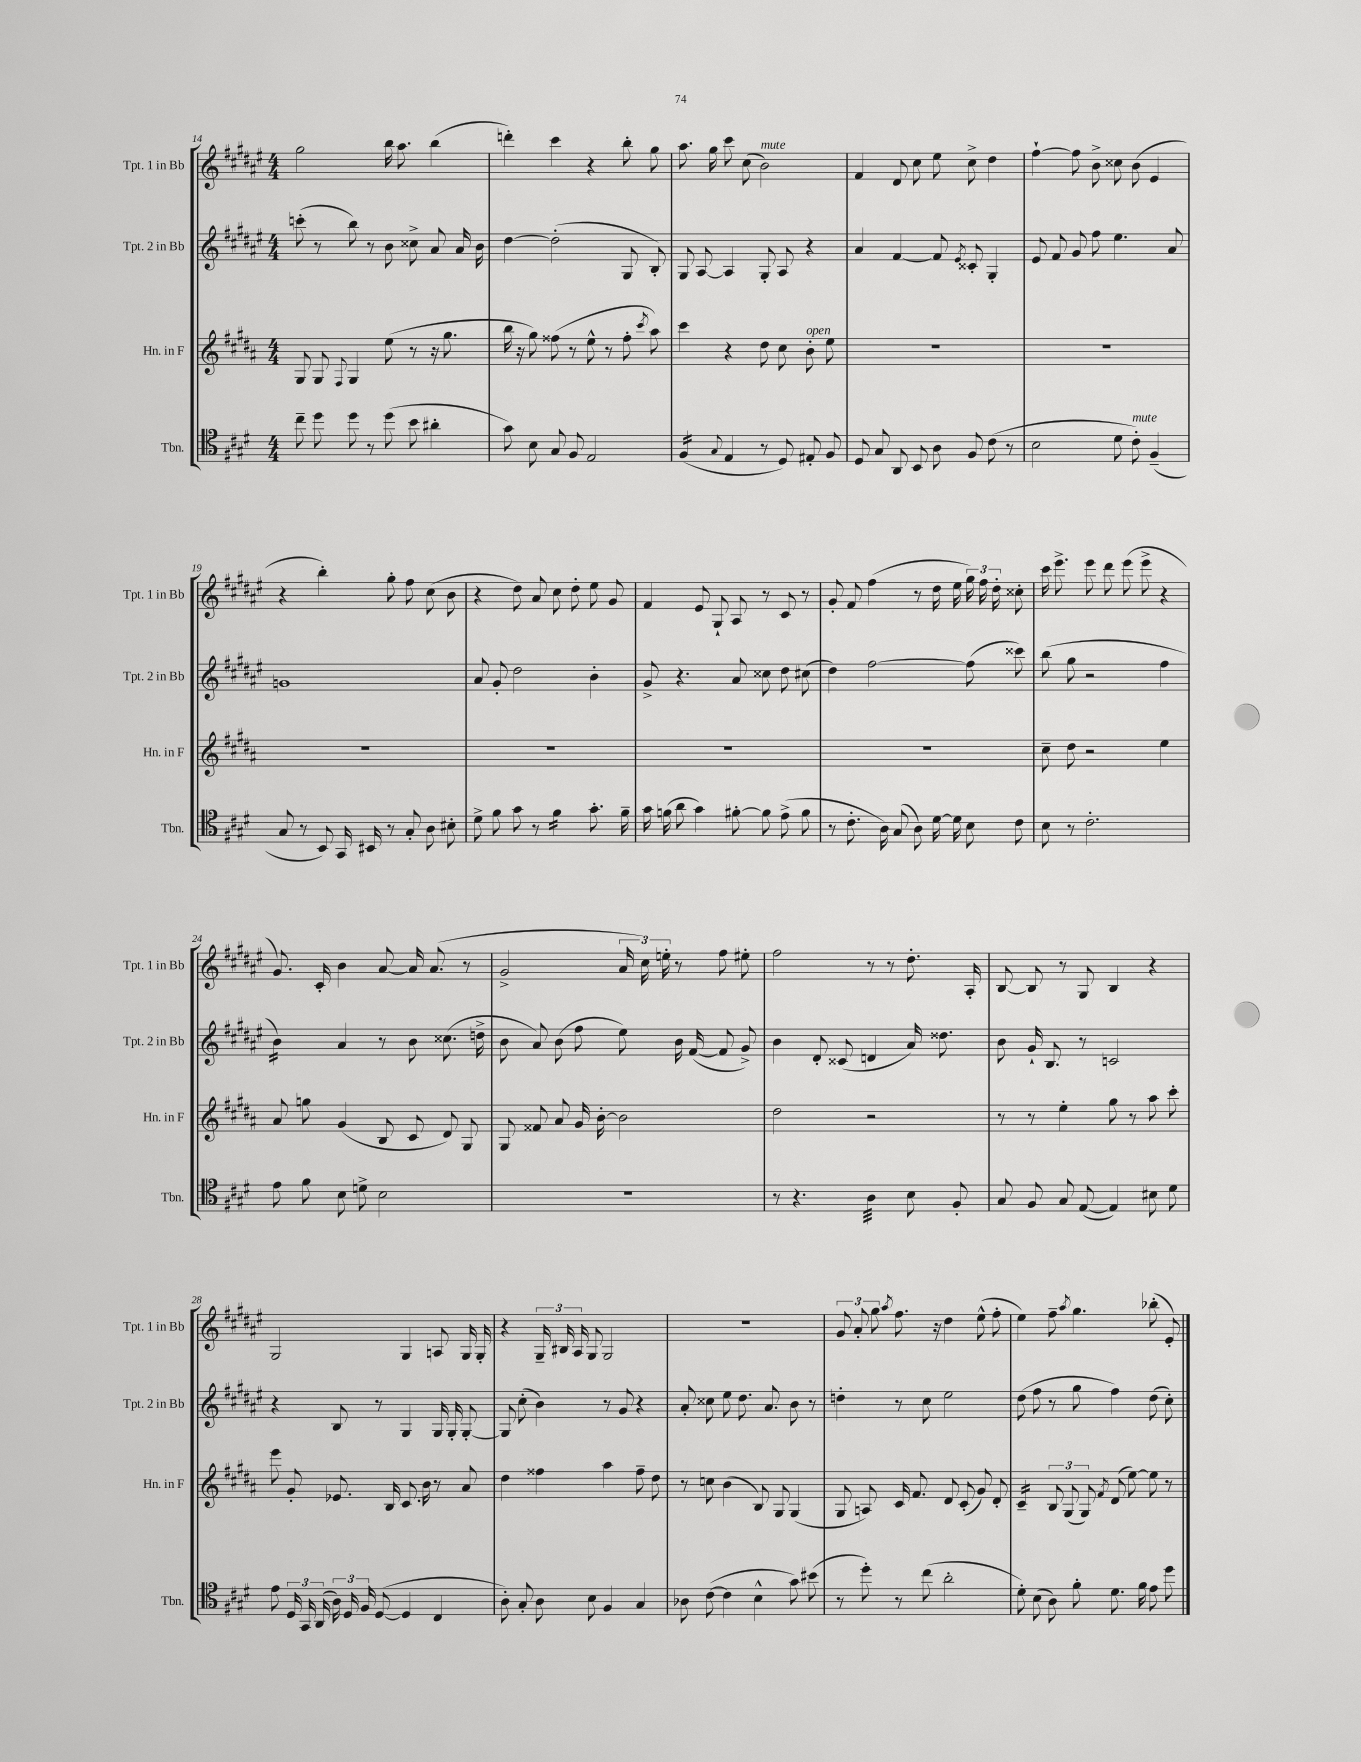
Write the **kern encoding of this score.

**kern	**kern	**kern	**kern
*staff4	*staff3	*staff2	*staff1
*clefC4	*clefG2	*clefG2	*clefG2
*k[f#c#g#d#]	*k[f#c#g#d#a#]	*k[f#c#g#d#a#e#]	*k[f#c#g#d#a#e#]
*M4/4	*M4/4	*M4/4	*M4/4
8cc#~	8G#	(8ccc'	2gg#
8dd#	8G#	8r	.
.	8qqF#	.	.
8dd#	4G#	8bb)	.
8r	.	8r	.
(8dd#	(8ee	8b	16bb
.	.	.	8.aa#
8b	8r	8cc##^	.
4a#'	16r	8a#	(4bb
.	8.gg#	.	.
.	.	16a#	.
.	.	16b	.
=	=	=	=
8g#)	16bb	[4dd#	4ddd')
.	16r	.	.
8B	8gg#)	.	.
8G#	(8ff##	(2dd#']	4ccc#
8F#	8r	.	.
2E	8ee^^	.	4r
.	8r	.	.
.	8ff##'	8G#	8bb'
.	8qccc#	.	.
.	8aa#)	8B')	8gg#
=	=	=	=
(4F#	4ccc#	8G#	8.aa#
.	.	[8A#	.
.	.	.	16gg#
8qqG#	.	.	.
4E	4r	4A#]	8ccc#
.	.	.	(8cc#
8r	8dd#	8G#'	2b)
8D#)	8cc#	8A#	.
8E#'	8b'	4r	.
8F#	8ee	.	.
=	=	=	=
8D#	1r	4a#	4f#
8G#	.	.	.
8AA	.	[4f#	8d#
8BB	.	.	8cc#
8A	.	8f#]	8ee#
.	.	8qe#	.
8F#	.	8c##'	8cc#^
(8c#	.	4G#'	4dd#
8r	.	.	.
=	=	=	=
2B	1r	8e#	[4ff#`
.	.	8f#	.
.	.	8g#	8ff#]
.	.	8ff#	8b^
8d#	.	4.ee#	8cc##
8c#')	.	.	(8b
(4F#~	.	.	4e#
.	.	8a#	.
=	=	=	=
8G#	1r	1g	4r
8r	.	.	.
8BB)	.	.	4bb')
16GG#	.	.	.
16BB#	.	.	.
8r	.	.	8gg#'
8G#'	.	.	8ff#
8A	.	.	(8cc#
8B#'	.	.	8b
=	=	=	=
8d#^	1r	8a#	4r
8f#	.	8g#'	.
8g#	.	2dd#	8dd#)
8r	.	.	8a#
4f#	.	.	8cc#
.	.	.	8dd#'
8.g#'	.	4b'	8ee#
.	.	.	8g#
16f#~	.	.	.
=	=	=	=
16g#	1r	8g#^	4f#
(16f	.	.	.
8a	.	4.r	.
4g#)	.	.	8e#
.	.	.	8G#`
[8f#'	.	8a#	8A#
8f#]	.	8cc##	8r
(8e^	.	8dd#	8c#
8f#	.	(8cc#	8r
=	=	=	=
8r	1r	4dd#)	8g#'
8.c#'	.	.	8f#
.	.	[2ff#	(4ff#
16A)	.	.	.
(8G#	.	.	.
8A)	.	.	8r
[16d#	.	.	16dd#
16d#]	.	.	16ee#
8B	.	(8ff#]	24gg#)
.	.	.	24ff#
.	.	.	24dd#'
8c#	.	8ccc##)	8cc##'
=	=	=	=
8B	8cc#~	(8bb	16ccc#
.	.	.	8.eee#^
8r	8dd#	8gg#	.
2.c#'	2r	2r	8eee#
.	.	.	8ddd#
.	.	.	(8eee#
.	.	.	8eee#^
.	4ee	4ff#	4r
=	=	=	=
8e	8a#	4b)	8.g#)
8f#	8gg	.	.
.	.	.	16c#'
8B	(4g#	4a#	4b
8d^	.	.	.
2B	8B	8r	[8a#
.	8c#	8b	16a#]
.	.	.	(8.a#
.	8d#)	(8.cc##	.
.	8G#	.	8r
.	.	16dd^	.
=	=	=	=
1r	8G#	8b	2g#^
.	8f##	8a#)	.
.	8a#	(8b	.
.	16g#	8ff#	.
.	[16b'	.	.
.	2b]	8ee#)	24a#
.	.	.	24cc#)
.	.	.	24ee'
.	.	16b	8r
.	.	([16f#	.
.	.	8f#]	8ff#
.	.	8g#^)	8ee#'
=	=	=	=
8r	2dd#	4b	2ff#
4.r	.	.	.
.	.	8d#'	.
.	.	(8c##	.
4A	2r	4d	8r
.	.	.	8r
8B	.	16a#)	8.dd#'
.	.	8.dd##	.
8F#'	.	.	.
.	.	.	16A#'
=	=	=	=
8G#	8r	8b	[8B
8F#	8r	16g#`	8B]
.	.	8.B	.
8G#	4ee'	.	8r
([8E	.	8r	8G#
4E])	8gg#	2c	4B
.	8r	.	.
8B#	8aa#	.	4r
8d#	8ccc#'	.	.
=	=	=	=
8e	8eee	4r	2G#
24D#	8g#'	.	.
24GG#	.	.	.
(24AA	.	.	.
24A)	8.e-	8B	.
24D#	.	.	.
24F#	.	.	.
([8D#	.	8r	.
.	16B	.	.
4D#]	8.c#	4G#	4G#
.	16b	.	.
4C#	8r	16G#	8A
.	.	16G#'	.
.	8a#	[8G#'	16G#
.	.	.	16G#'
=	=	=	=
8A')	4dd#	8G#]	4r
8G#'	.	(8cc#'	.
8A	4ff##	4b)	24G#~
.	.	.	24B#
.	.	.	24A#
8B	.	.	8G#
4F#	4aa#	8r	2G#
.	.	8g#	.
4G#	8ff##~	4r	.
.	8dd#	.	.
=	=	=	=
8A-	8r	8a#'	1r
([8c#	8cc	8cc##	.
4c#]	(4b	8ee#	.
.	.	8.dd#	.
4B^^	8B)	.	.
.	.	8.a#	.
.	8G#	.	.
8g#)	(4G#	8b	.
(8b#	.	8r	.
=	=	=	=
8r	8G#	4dd'	12g#
.	.	.	12a#'
8dd#')	8A)	.	.
.	.	.	12gg#
.	.	.	8qaa#
8r	16c#	8r	8.ff#
.	8.f#	.	.
(8cc#	.	8cc#	.
.	.	.	16r
2a'	8d#	2ee#	4dd#
.	(8c#'	.	.
.	8g#)	.	(8ee#^^
.	8d#'	.	8ff#'
=	=	=	=
8d#')	4c#~	(8dd#	4ee#)
(8B	.	8ff#	.
8A)	12B	8r	8ff#~
.	(12G#	.	.
.	.	.	8qaa#
8f#'	.	8gg#	4.gg#
.	12G#)	.	.
.	8qf#	.	.
8.d#	(8d#	4ff#)	.
.	[8ee)	.	.
16f#	.	.	.
8e	8ee]	(8dd#	(8bb-'
8dd#	8r	8cc#')	8e#')
==	==	==	==
*-	*-	*-	*-
